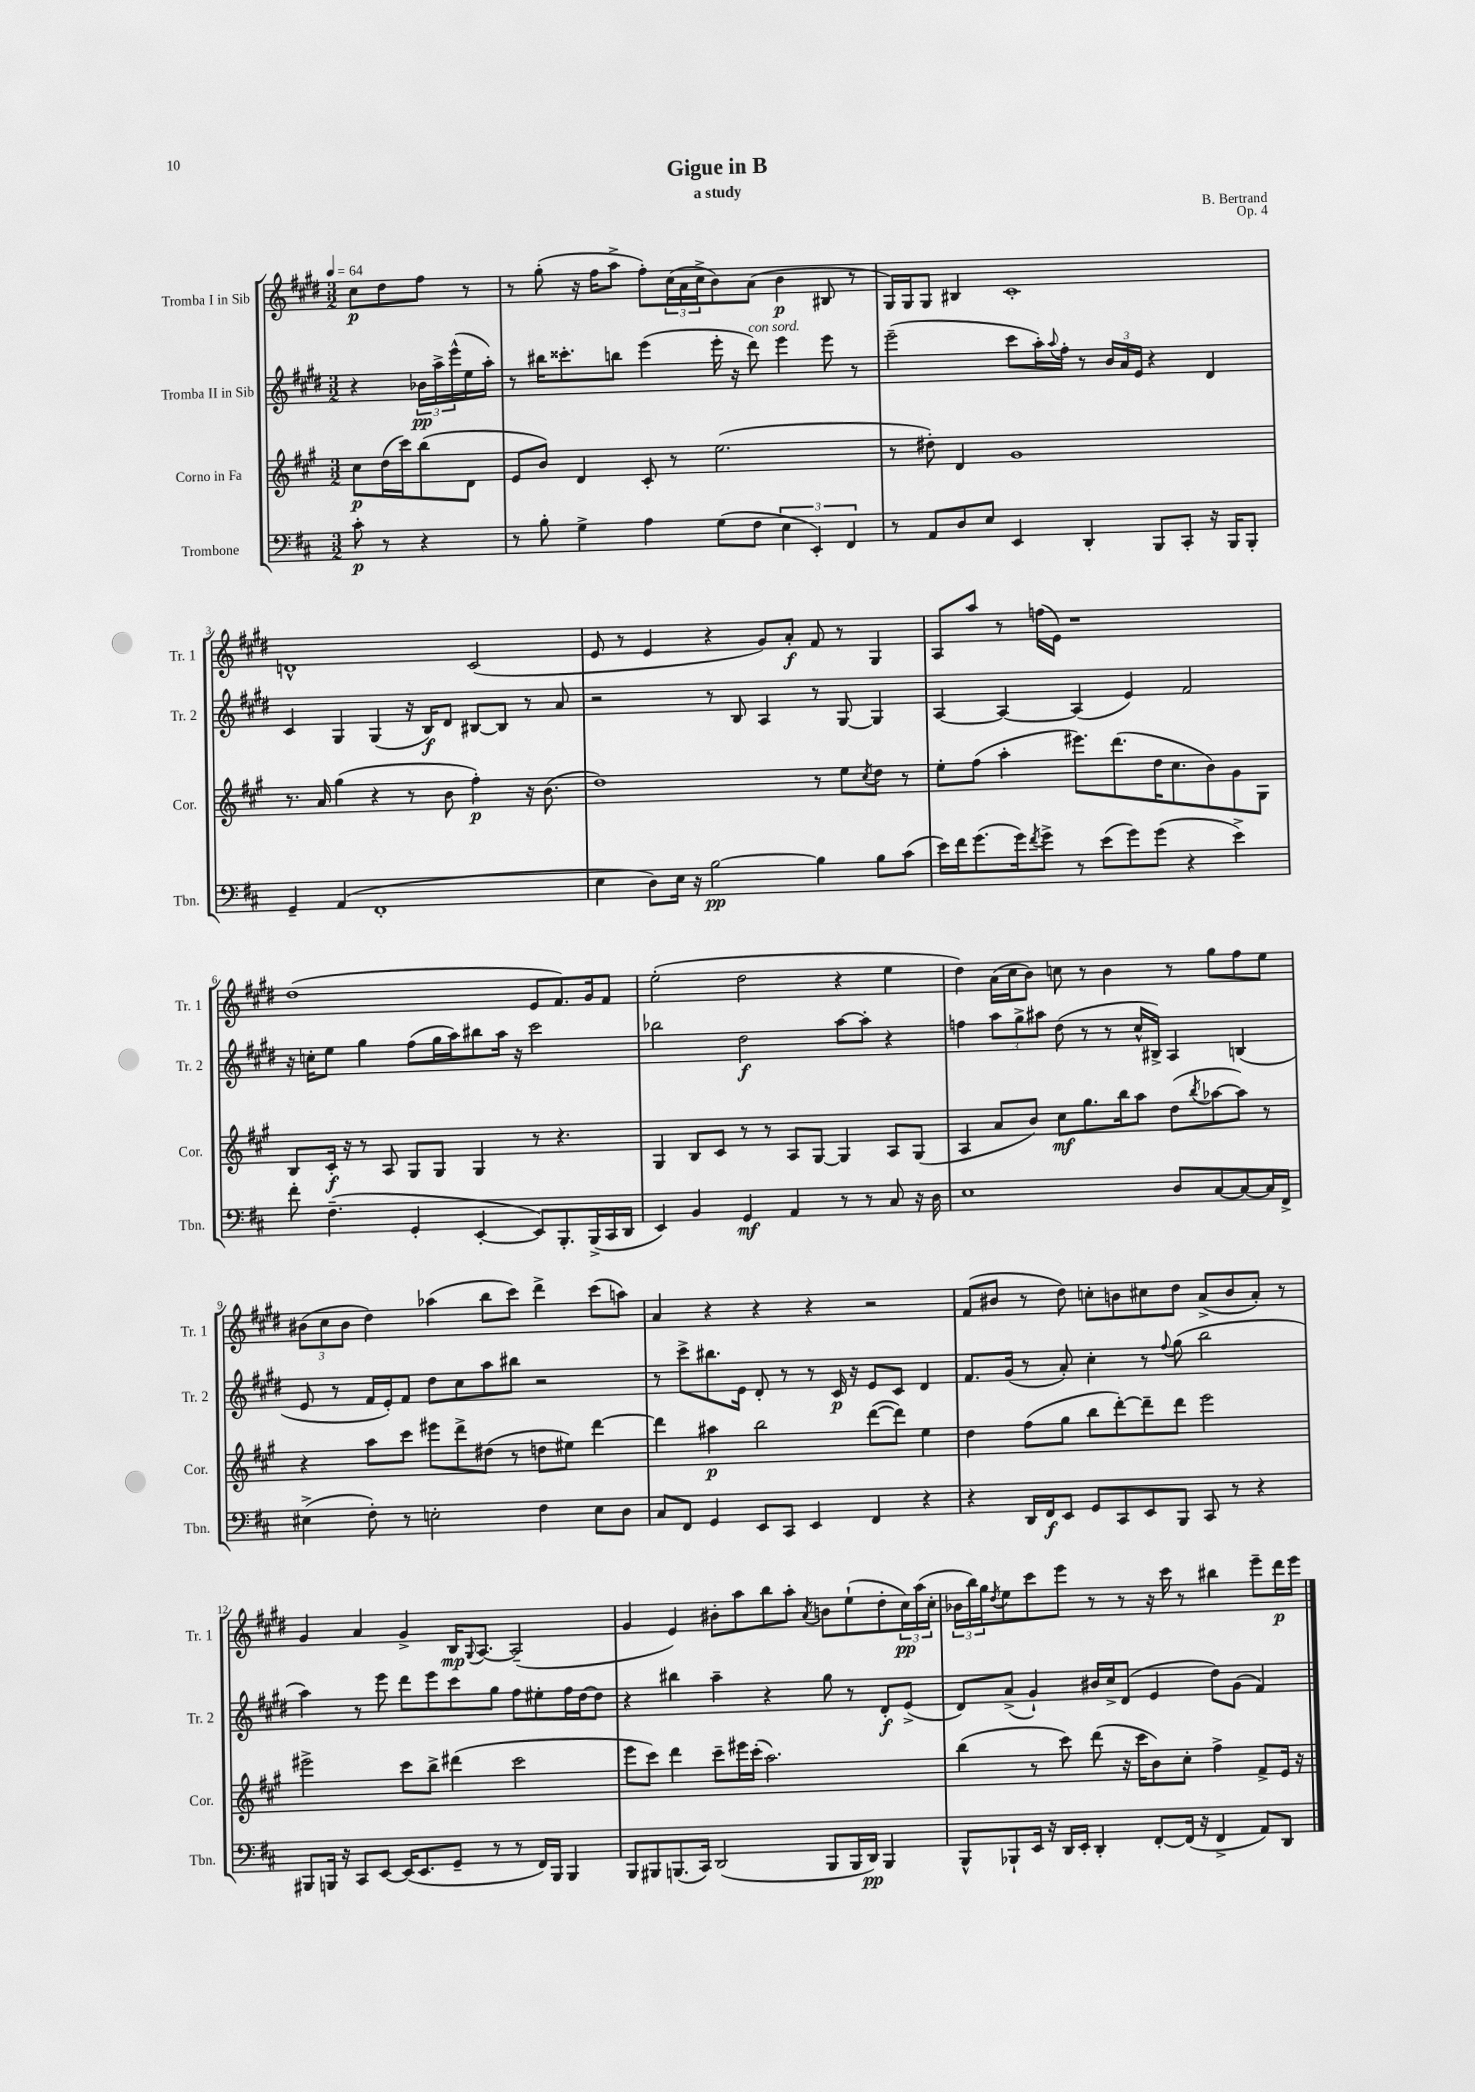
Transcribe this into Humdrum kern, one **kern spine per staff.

**kern	**kern	**kern	**kern
*staff4	*staff3	*staff2	*staff1
*clefF4	*clefG2	*clefG2	*clefG2
*k[f#c#]	*k[f#c#g#]	*k[f#c#g#d#]	*k[f#c#g#d#]
*M3/2	*M3/2	*M3/2	*M3/2
*MM64	*MM64	*MM64	*MM64
8c#'	8cc#	4r	8cc#
8r	(16dd	.	8dd#
.	16ccc#)	.	.
4r	(8bb	24b-	8ff#
.	.	24aa^	.
.	.	(24eee^^	.
.	8d	16ee	8r
.	.	16aa')	.
=	=	=	=
8r	8e	8r	8r
8B'	8b)	16bb#	(8gg#'
.	.	8.ccc##'	.
4G^	4d	.	16r
.	.	.	16ff#
.	.	8bb	8aa^
4A	8c#'	(4eee	8ff#')
.	8r	.	(24cc#
.	.	.	24a
.	.	.	24cc#^
(8G	(2.ee	16eee'	8b)
.	.	16r	.
8F#	.	8ddd#)	(8a
6E	.	4eee	4b
6EE')	.	.	.
.	.	8eee	8B#
6FF#	.	.	.
.	.	8r	8r
=	=	=	=
8r	8r	(2eee~	16G#)
.	.	.	16G#
8AA	8dd#')	.	8G#
8D	4d	.	4B#
8E	.	.	.
4EE	1g#	8ccc#	1c#'
.	.	16aa')	.
.	.	8qqaa	.
.	.	16ff#'	.
4DD'	.	8r	.
.	.	24b	.
.	.	24a	.
.	.	24e	.
8BBB	.	4r	.
8CC#'	.	.	.
16r	.	4d#	.
16BBB	.	.	.
8BBB'	.	.	.
=	=	=	=
4GG~	8.r	4c#	1d^^
.	16a	.	.
(4AA	(4gg#	4G#	.
1FF#'	4r	(4G#	.
.	8r	16r	.
.	.	16B)	.
.	8b	8d#	.
.	4ff#')	[8B#	(2c#
.	.	8B#]	.
.	16r	8r	.
.	(8.b	.	.
.	.	8a	.
=	=	=	=
4E	1dd)	2r	8e
.	.	.	8r
8D)	.	.	4e
16E	.	.	.
16r	.	.	.
[2B	.	8r	4r
.	.	8B	.
.	.	4A	8g#)
.	.	.	8a'
4B]	8r	8r	8f#
.	8ee	[8G#	8r
.	8qcc#	.	.
8B	8dd	4G#]	4G#
(8c#	8r	.	.
=	=	=	=
16e)	8ee'	[4A	8A
16f#	.	.	.
(8.g	(8ff#	.	8aa
.	4aa'	4A_	8r
16g)	.	.	.
8qf#	.	.	.
8g^	.	.	(16ff
.	.	.	16e)
8r	8.eee#)	(4A]	1r
(8e	.	.	.
.	(8.ddd	.	.
8g)	.	4e)	.
(8g	16dd	.	.
.	8.cc#	.	.
4r	.	2f#	.
.	8b)	.	.
4e^)	8g#	.	.
.	8G#	.	.
=	=	=	=
8f#'	8B	16r	(1dd#
.	.	16cc'	.
(4.F#~	16c#'	8ee	.
.	16r	.	.
.	8r	4gg#	.
.	8A	.	.
4GG'	8G#	(8ff#	.
.	8G#	16gg#	.
.	.	16aa)	.
[4EE'	4G#	8bb#	.
.	.	16aa	.
.	.	16r	.
8EE])	8r	2ccc#	8e
8.BBB'	4.r	.	8.f#)
(16BBB^	.	.	16g#
16CC#	.	.	8f#
16DD	.	.	.
=	=	=	=
4EE)	4G#	2bb-	(2ee'
4BB	8B	.	.
.	8c#	.	.
4GG	8r	2dd#	2dd#
.	8r	.	.
4AA	8A	.	.
.	[8G#	.	.
8r	4G#]	[8aa	4r
8r	.	8aa']	.
8C#	8A	4r	4ee
16r	(8G#	.	.
16D	.	.	.
=	=	=	=
1E	4A	4ff	4dd#)
.	8a	12aa	(16a
.	.	.	16cc#
.	.	12gg#^	.
.	8b)	.	8b)
.	.	12aa#	.
.	8cc#	(8dd#	8cc
.	8.gg#	8r	8r
.	.	8r	4b
.	16bb	.	.
.	8aa	16cc#^^	.
.	.	16B#^)	.
8D	(8dd	4A	8r
.	8qbb	.	.
[8C#	[8aa-	.	8gg#
8C#_	8aa-])	(4B	8ff#
16C#]	8r	.	8ee
16FF#^	.	.	.
=	=	=	=
(4E#^	4r	8e	(12b#
.	.	.	12cc#
.	.	8r	.
.	.	.	12b#
8F#')	8aa	16f#	4dd#)
.	.	16e')	.
8r	8ccc#	8f#	.
2E'	8eee#	8dd#	(4aa-
.	8ddd^	8cc#	.
.	(8dd#	8aa	8bb
.	8r	8bb#	8ccc#)
4F#	8dd	2r	4ddd#^
.	8ee#)	.	.
8E	[4ddd	.	(8ccc#
8D	.	.	8aa)
=	=	=	=
8C#	4ddd]	8r	4a
8FF#	.	8ccc#^	.
4GG	4aa#	8.bb#	4r
.	.	16e	.
8EE	2bb	8d#'	4r
8CC#	.	8r	.
4EE	.	8r	4r
.	.	16c#	.
.	.	16r	.
4FF#	([8ddd	8e	2r
.	8ddd])	8c#	.
4r	4ee	4d#	.
=	=	=	=
4r	4dd	8.f#	(8f#
.	.	.	8b#
.	.	(16g#	.
16DD	(8ff#	8r	8r
16FF#	.	.	.
8EE	8gg#	8a')	8dd#)
8GG	8bb	4cc#'	8cc'
8CC#	[8ddd')	.	8b
8EE	8ddd~]	8r	8cc#
.	.	8qqff#	.
8BBB	8ddd	(8gg#	8dd#
8CC#	2eee	2bb	(8a^
8r	.	.	8b
4r	.	.	8a')
.	.	.	8r
=	=	=	=
8BBB#	2eee#^	4aa)	4g#
16BBB	.	.	.
16r	.	.	.
8CC#	.	8r	4a
[8EE	.	8eee	.
(16EE]	8ccc#	8ddd#	4g#^
8.EE	.	.	.
.	8bb^	8eee	.
8GG~	(4ddd#	8ccc#	16B
.	.	.	8qqG#
.	.	.	[8.A
8r	.	8gg#	.
8r	2ccc#	8ff#	(2A~]
16FF#)	.	8ee#'	.
16BBB	.	.	.
4BBB	.	16ff#	.
.	.	[16dd#	.
.	.	8dd#]	.
=	=	=	=
8BBB	8eee	4r	4g#
8BBB#	8ccc#)	.	.
(8.BBB	4ddd	4bb#	4e)
16CC#)	.	.	.
(2DD	8ccc#~	4aa~	8b#'
.	16eee#	.	8aa
.	(16ccc#'	.	.
.	2.aa)	4r	8bb
.	.	.	8aa'
.	.	.	8qa
8BBB	.	8gg#	8b
16BBB	.	8r	(8ee`
16DD)	.	.	.
4BBB	.	8d#'	8dd#'
.	.	(8e^	24cc#)
.	.	.	(24aa
.	.	.	24cc#'
=	=	=	=
8BBB^^	(4bb	8d#)	24b-
.	.	.	24bb)
.	.	.	24gg#
.	.	.	8qdd#
8BBB-`	.	(8a^	8ee
16EE	8r	4g#`)	8ccc#
16r	.	.	.
16DD	8ccc#)	.	8eee
16EE'	.	.	.
4DD'	(8ddd	16b#	8r
.	.	16cc#^	.
.	16r	(8d#	8r
.	16ccc#	.	.
[8FF#'	8b)	4e	16r
.	.	.	16ccc#
(16FF#]	8cc#'	.	8r
16r	.	.	.
4FF#^	4ff#^	8dd#)	4bb#
.	.	(8g#	.
8AA)	8f#^	4f#)	8eee~
8DD	16e	.	16ddd#
.	16r	.	16eee
==	==	==	==
*-	*-	*-	*-
